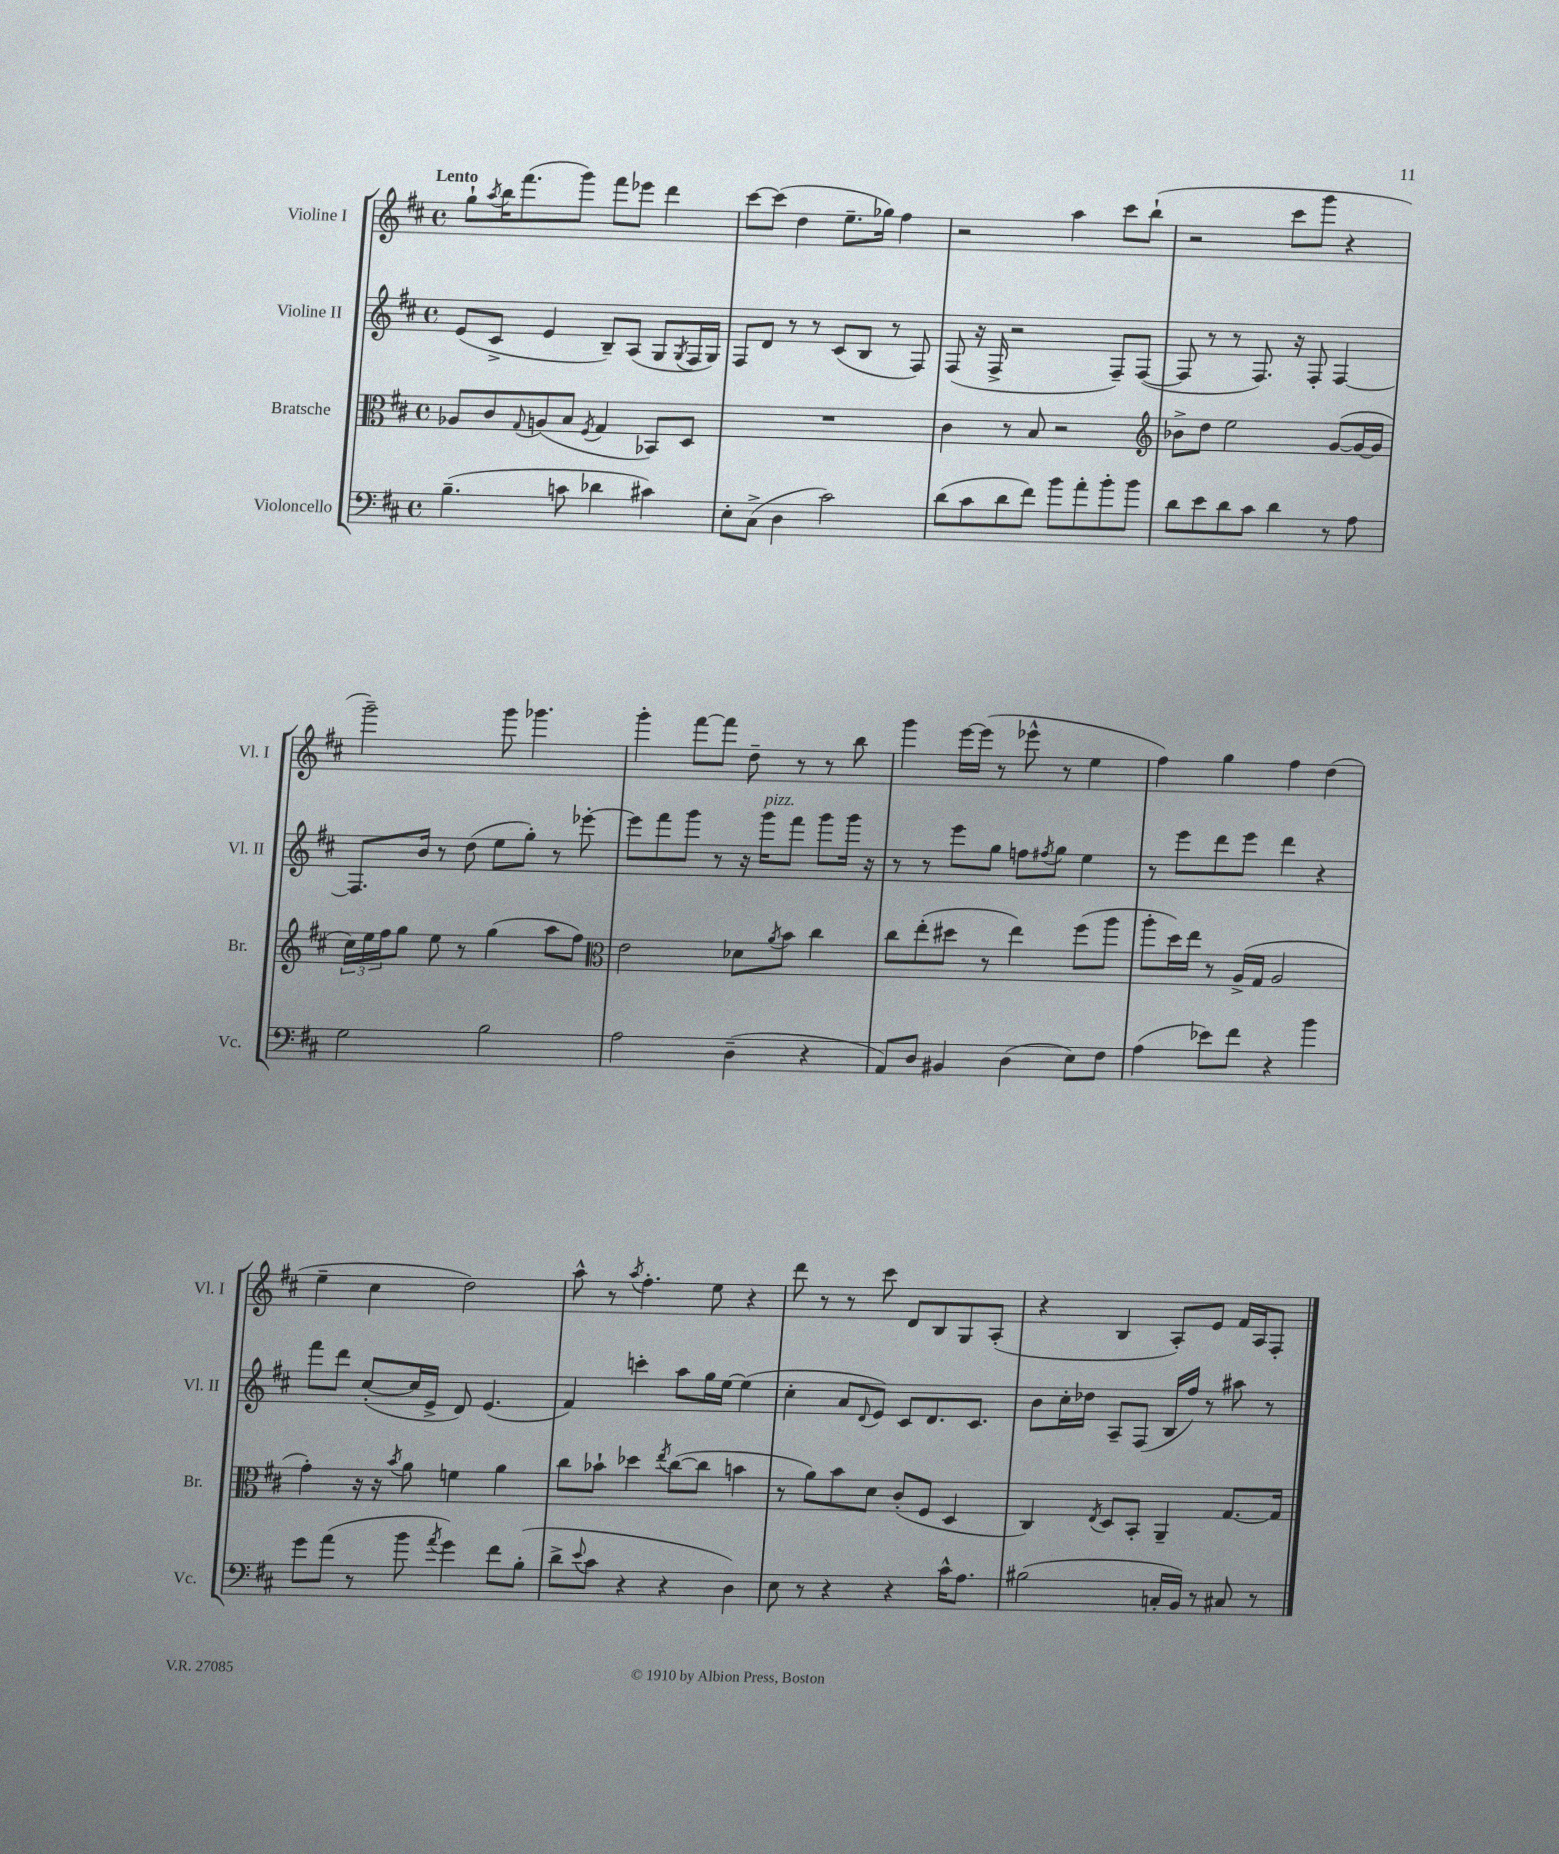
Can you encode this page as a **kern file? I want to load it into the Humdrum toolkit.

**kern	**kern	**kern	**kern
*staff4	*staff3	*staff2	*staff1
*clefF4	*clefC3	*clefG2	*clefG2
*k[f#c#]	*k[f#c#]	*k[f#c#]	*k[f#c#]
*M4/4	*M4/4	*M4/4	*M4/4
*met(c)	*met(c)	*met(c)	*met(c)
(4.B~	8A-	(8e	8gg`
.	.	.	8qaa
.	8c#	8c#^	16bb
.	.	.	(8.fff#
.	8qqG	.	.
.	(8A	4e	.
8c	8B	.	8ggg)
.	8qF#	.	.
4d-	4G	8B~)	8fff#
.	.	(8A	8eee-
4c#)	8BB-)	8G	4ddd
.	.	8qG	.
.	8D	16F#	.
.	.	16G)	.
=	=	=	=
8E'	1r	8F#	[8ccc#
(8C#^	.	8d	(8ccc#]
4D	.	8r	4dd
.	.	8r	.
2c#)	.	(8c#	8.ee~
.	.	8B	.
.	.	.	16gg-)
.	.	8r	4ff#
.	.	8F#)	.
=	=	=	=
(8d	4c#	(8F#	2r
8c#	.	16r	.
.	.	16F#^	.
8d	8r	2r	.
8f#)	8B	.	.
8b	2r	.	4aa
8a'	.	.	.
8b'	.	8F#~)	8ccc#
8b	.	([8F#	(8bb`
=	=	=	=
*	*clefG2	*	*
8d	8b-^	8F#]	2r
8e	8dd	8r	.
8d	2ee	8r	.
8c#	.	8.F#)	.
4d	.	.	8ccc#
.	.	16r	.
.	.	8F#'	8ggg
8r	([8g	[4F#	4r
8A	16g_	.	.
.	16g]	.	.
=	=	=	=
2G	24cc#)	8.F#]	2ggg~)
.	24ee	.	.
.	24ff#	.	.
.	8gg	.	.
.	.	16b	.
.	8ee	8r	.
.	8r	(8dd	.
2B	(4gg	8ee	8ggg
.	.	8gg')	4.ggg-
.	8aa	8r	.
.	8ff#)	[8eee-'	.
=	=	=	=
*	*clefC3	*	*
2A	2e	8eee-]	4ggg'
.	.	8fff#	.
.	.	8ggg	[8fff#
.	.	8r	8fff#]
(4D~	8d-	16r	8dd~
.	.	16ggg	.
.	8qa	.	.
.	8b	8fff#	8r
4r	4cc#	8ggg	8r
.	.	16ggg	8bb
.	.	16r	.
=	=	=	=
8AA)	8cc#	8r	4ggg
8D	(8ee'	8r	.
4BB#	8dd#	8eee	[16eee
.	.	.	(16eee]
.	8r	8gg	8r
(4D	4ee)	8ff	8eee-^^
.	.	8qff#	.
.	.	8gg	8r
8E)	(8ff#	4ee	4ee
8F#	8aa	.	.
=	=	=	=
(4A	8aa'	8r	4ff#)
.	16dd)	8eee	.
.	16ee	.	.
8e-)	8r	8ddd	4gg
8f#	(16A^	8eee	.
.	16G	.	.
4r	2A	4ddd	4ff#
4b	.	4r	(4dd
=	=	=	=
8g	4g')	8fff#	4ee~
(8a	.	8ddd	.
8r	16r	([8cc#'	4cc#
.	16r	.	.
.	8qb	.	.
8b	8a	16cc#]	.
.	.	16e^	.
8qa	.	.	.
4g)	4f	8d)	2dd)
.	.	(4.e	.
8f#	4a	.	.
(8B'	.	.	.
=	=	=	=
8d^	8cc#	4f#)	8aa^^
8qqe	.	.	.
8c#	8b-`	.	8r
.	.	.	8qaa
4r	4dd-	4ccc'	4.ff#'
.	8qee	.	.
4r	([8cc#	8aa	.
.	8cc#]	16gg	8ee
.	.	[16ee	.
4D)	4b	(4ee]	4r
=	=	=	=
8E	8r	4cc#'	8ddd
8r	8a)	.	8r
4r	8b	8a	8r
.	.	8qqd	.
.	8d	8e)	8ccc#
4r	(8c#'	8c#	8d
.	8F#	8.d	8B
16c#^^	4D	.	8G
8.A	.	8.c#	.
.	.	.	(8A'
=	=	=	=
(2B#	4C#)	8b	4r
.	.	16cc#'	.
.	.	16dd-	.
.	8qE	.	.
.	8D	8A~	4B
.	8BB'	(8F#	.
16C'	4AA~	16B	8A')
16BB)	.	16ff#)	.
8r	.	8r	8e
8C#	[8.G	8aa#	16f#
.	.	.	16A
8r	.	8r	8F#'
.	16G]	.	.
==	==	==	==
*-	*-	*-	*-
